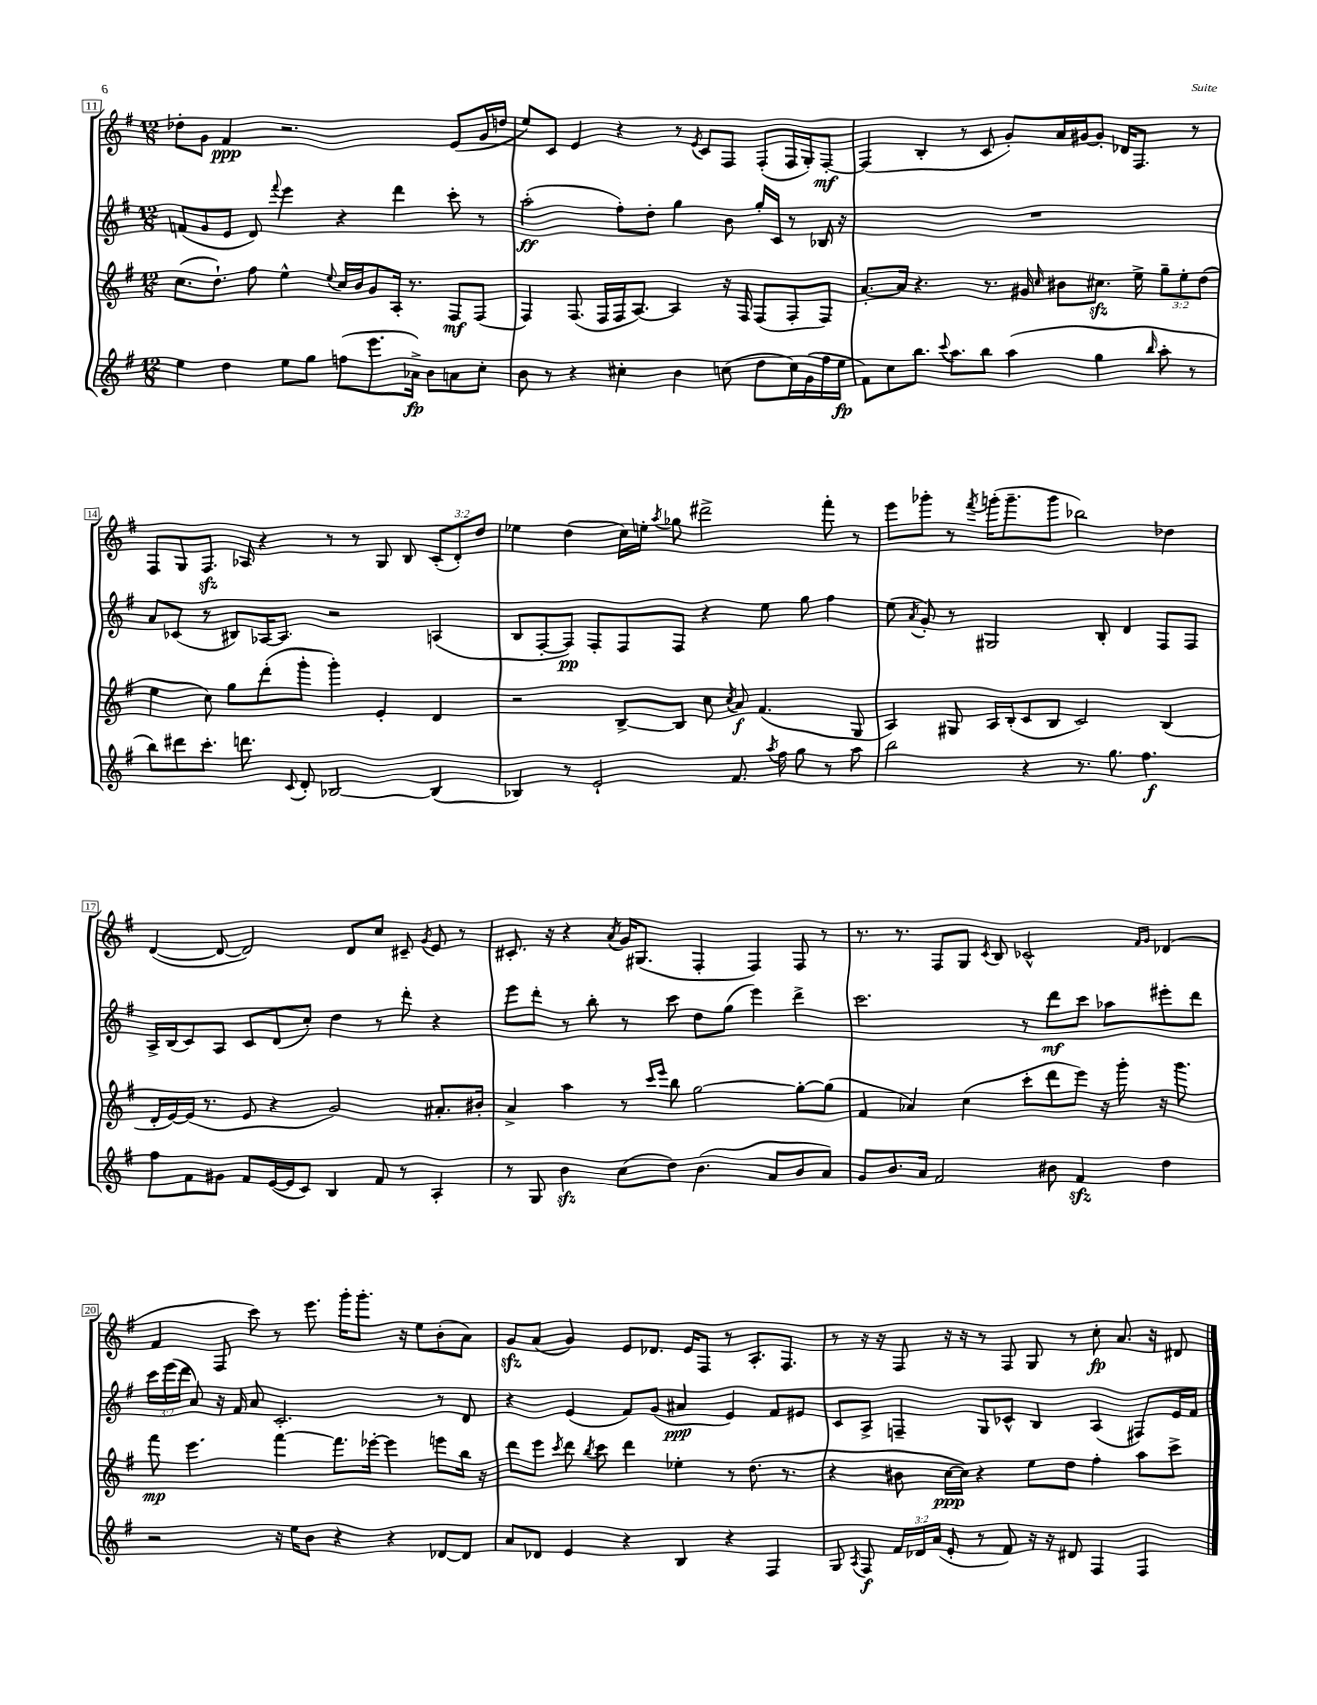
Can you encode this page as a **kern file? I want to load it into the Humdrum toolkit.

**kern	**dynam	**kern	**dynam	**kern	**dynam	**kern	**dynam
*part4	*part4	*part3	*part3	*part2	*part2	*part1	*part1
*staff4	*staff4	*staff3	*staff3	*staff2	*staff2	*staff1	*staff1
*clefG2	*	*clefG2	*	*clefG2	*	*clefG2	*
*k[f#]	*	*k[f#]	*	*k[f#]	*	*k[f#]	*
*M12/8	*	*M12/8	*	*M12/8	*	*M12/8	*
=11	=11	=11	=11	=11	=11	=11	=11
4ee\	.	(8.cc\L	.	(8fn/L	.	8dd-X'\L	.
.	.	.	.	8g/	.	8g\J	.
.	.	8.dd`\J)	.	.	.	.	.
4dd\	.	.	.	8e/J	.	4f#/	ppp
.	.	8ff#\	.	8d/)	.	.	.
.	.	.	.	8qqfff#/	.	.	.
8ee\L	.	4ee^^\	.	4eee\	.	2.r	.
8gg\J	.	.	.	.	.	.	.
.	.	8qqee/	.	.	.	.	.
(8ffn\L	.	16cc/LL	.	4r	.	.	.
.	.	16b/J	.	.	.	.	.
8.eee\	.	8g/	.	.	.	.	.
.	.	16A'/Jk	.	4ddd\	.	.	.
16a-X^\Jk)	fp	8.r	.	.	.	.	.
8b\L	.	.	.	.	.	.	.
8an\	.	8F#/L	mf	8ccc'\	.	(8e/L	.
8cc'\J	.	(8F#/J	.	8r	.	16g/L	.
.	.	.	.	.	.	16ddn/JJ	.
=12	=12	=12	=12	=12	=12	=12	=12
8b\	.	4F#/)	.	(2aa'\	ff	8ee/L)	.
8r	.	.	.	.	.	8c/J	.
4r	.	(8.F#/	.	.	.	4e/	.
.	.	16F#/LL	.	.	.	.	.
4cc#X'\	.	16F#/J	.	8ff#'\L)	.	4r	.
.	.	[8.A/J)	.	.	.	.	.
.	.	.	.	8dd'\J	.	.	.
4b\	.	4A/]	.	4gg\	.	8r	.
.	.	.	.	.	.	8qe/	.
.	.	.	.	.	.	8c/L	.
(8ccn\	.	16r	.	8b\	.	8F#/J	.
.	.	16F#/	.	.	.	.	.
8dd\L	.	(8F#/L	.	16gg'/LL	.	(8F#'/L	.
.	.	.	.	16c/JJ	.	.	.
16cc\L)	.	8F#'/	.	8r	.	16F#/L	.
(16g\	.	.	.	.	.	16G'/J)	.
16ff#\	.	8F#/J)	.	16B-X/	.	[8F#'/J	mf
16ee\JJ	fp	.	.	16r	.	.	.
=13	=13	=13	=13	=13	=13	=13	=13
8f#\L)	.	[8.a'/L	.	1.r	.	(4F#/]	.
8cc\	.	.	.	.	.	.	.
.	.	16a/Jk]	.	.	.	.	.
8.bb\J	.	4.r	.	.	.	4B'/	.
8qqccc/	.	.	.	.	.	.	.
8.aa\L	.	.	.	.	.	.	.
.	.	.	.	.	.	8r	.
8bb\J	.	8.r	.	.	.	8c/	.
(4aa\	.	.	.	.	.	8g'/L)	.
.	.	16g#X/	.	.	.	.	.
.	.	16qqcc/	.	.	.	.	.
.	.	8b#X\L	.	.	.	16a/L	.
.	.	.	.	.	.	[16g#X/J	.
4gg\	.	8.cc#Xzz\J	.	.	.	8g#'/J]	.
.	.	.	.	.	.	16d-X/KL	.
.	.	16ee^\	.	.	.	8.F#/J	.
16qqbb/	.	.	.	.	.	.	.
8aa'\	.	12gg~\L	.	.	.	.	.
.	.	12ee'\	.	.	.	.	.
8r	.	.	.	.	.	8r	.
.	.	(12dd\J	.	.	.	.	.
!!LO:LB:g=z
=14	=14	=14	=14	=14	=14	=14	=14
8bb\L)	.	4ee\	.	8a/L	.	8F#/L	.
8ddd#X\	.	.	.	(8c-X/J	.	8G/	.
8.ccc'\J	.	8cc\)	.	8r	.	8.F#zz/J	.
.	.	8gg\L	.	8B#X/L)	.	.	.
8.dddn\	.	.	.	.	.	16A-X/	.
.	.	(8ddd'\	.	[16A-X/K	.	4r	.
.	.	.	.	8.A-/J]	.	.	.
8qqc/	.	.	.	.	.	.	.
8d'/	.	8ggg'\J	.	.	.	.	.
[2B-X/	.	4ggg'\)	.	2r	.	8r	.
.	.	.	.	.	.	8r	.
.	.	4e'/	.	.	.	8G/	.
.	.	.	.	.	.	8B/	.
(4B-/]	.	4d/	.	(4An/	.	(12c'/L	.
.	.	.	.	.	.	12d'/)	.
.	.	.	.	.	.	12dd/J	.
=15	=15	=15	=15	=15	=15	=15	=15
4B-X/)	.	2r	.	8B/L	.	4ee-X\	.
.	.	.	.	[8F#'/	.	.	.
8r	.	.	.	8F#/J])	pp	(4dd\	.
2e`/	.	.	.	8F#'/L	.	.	.
.	.	[8B^/L	.	8F#/	.	16cc\LL)	.
.	.	.	.	.	.	16een'\JJ	.
.	.	.	.	.	.	8qaa/	.
.	.	8B/J]	.	8F#/J	.	8gg-X\	.
.	.	8cc\	.	4r	.	2ddd#X^\	.
.	.	8qcc/	.	.	.	.	.
8.f#/	.	8a/	f	.	.	.	.
.	.	(4.f#/	.	8ee\	.	.	.
8qaa/	.	.	.	.	.	.	.
16ff#\	.	.	.	.	.	.	.
8gg\	.	.	.	8gg\	.	.	.
8r	.	.	.	4ff#\	.	8fff#'\	.
8aa\	.	8G/	.	.	.	8r	.
=16	=16	=16	=16	=16	=16	=16	=16
2bb\	.	4A/)	.	(8ee\	.	8eee\L	.
.	.	.	.	8qa/	.	.	.
.	.	.	.	8g'/)	.	8ggg-X'\J	.
.	.	8G#X/	.	8r	.	8r	.
.	.	.	.	.	.	8qfff#/	.
.	.	16A/LL	.	2G#X/	.	(16gggn'\KL	.
.	.	(16B'/J	.	.	.	8.ggg~\	.
4r	.	8c/	.	.	.	.	.
.	.	8B/J	.	.	.	8ggg\J	.
8.r	.	2c/)	.	.	.	2bb-X\)	.
.	.	.	.	8B'/	.	.	.
8.gg\	.	.	.	.	.	.	.
.	.	.	.	4d/	.	.	.
4.ff#\	f	.	.	.	.	.	.
.	.	(4B/	.	8F#/L	.	4dd-X\	.
.	.	.	.	8F#/J	.	.	.
!!LO:LB:g=z
=17	=17	=17	=17	=17	=17	=17	=17
8ff#\L	.	16d'/LL	.	16A^/LL	.	([4d/	.
.	.	[16e/)	.	(16B/J	.	.	.
8f#\	.	(16e/JJ]	.	8c/)	.	.	.
.	.	8.r	.	.	.	.	.
8g#X\J	.	.	.	8A/J	.	8d/_	.
8f#/L	.	8e/	.	8c/L	.	2d/])	.
([16e/L	.	4r	.	(8d/	.	.	.
16e/J]	.	.	.	.	.	.	.
8c/J)	.	.	.	8cc'/J)	.	.	.
4B/	.	2g/)	.	4dd\	.	.	.
.	.	.	.	.	.	8d/L	.
8f#/	.	.	.	8r	.	8cc/J	.
8r	.	.	.	8ddd'\	.	8c#X~/	.
.	.	.	.	.	.	8qg/	.
4A'/	.	8.a#X'/L	.	4r	.	8e/	.
.	.	.	.	.	.	8r	.
.	.	16b#X'/Jk	.	.	.	.	.
=18	=18	=18	=18	=18	=18	=18	=18
8r	.	4a^/	.	8eee\L	.	8.c#X'/	.
8G/	.	.	.	8ddd'\J	.	.	.
.	.	.	.	.	.	16r	.
4bzz\	.	4aa\	.	8r	.	4r	.
.	.	.	.	8bb'\	.	.	.
.	.	.	.	.	.	8qa/	.
(8cc\L	.	8r	.	8r	.	16g/KL	.
.	.	.	.	.	.	(8.G#X/J	.
.	.	16qqccc/LL	.	.	.	.	.
.	.	16qqeee/JJ	.	.	.	.	.
8dd\J)	.	8bb\	.	8ccc\	.	.	.
(4.b\	.	[2gg\	.	8dd\L	.	4F#'/	.
.	.	.	.	(8gg\J	.	.	.
.	.	.	.	4eee\)	.	4F#/)	.
8a/L	.	.	.	.	.	.	.
8b/	.	8gg'\L_	.	4ddd^\	.	8F#/	.
8a/J)	.	(8gg\J]	.	.	.	8r	.
=19	=19	=19	=19	=19	=19	=19	=19
8g/L	.	4f#/	.	2.ccc\	.	8.r	.
8.b/	.	.	.	.	.	.	.
.	.	.	.	.	.	8.r	.
.	.	4a-X/)	.	.	.	.	.
16a/Jk	.	.	.	.	.	.	.
2f#/	.	.	.	.	.	8F#/L	.
.	.	(4cc\	.	.	.	8G/J	.
.	.	.	.	.	.	8qc/	.
.	.	.	.	.	.	8B/	.
.	.	8ccc'\L	.	8r	.	2c-X^^/	.
8b#X\	.	8ddd\	.	8ddd\L	mf	.	.
4f#zz/	.	8eee\J)	.	8ccc\J	.	.	.
.	.	16r	.	8aa-X\L	.	.	.
.	.	16ggg'\	.	.	.	.	.
.	.	.	.	.	.	16qqf#/LL	.
.	.	.	.	.	.	16qqg/JJ	.
4dd\	.	16r	.	8eee#X'\	.	(4d-X/	.
.	.	8.ggg\	.	.	.	.	.
.	.	.	.	8ddd\J	.	.	.
!!LO:LB:g=z
=20	=20	=20	=20	=20	=20	=20	=20
2r	.	8fff#\	mp	24ccc\LL	.	4f#/	.
.	.	.	.	(24eee\	.	.	.
.	.	.	.	24ddd\JJ	.	.	.
.	.	4.eee\	.	8a/)	.	.	.
.	.	.	.	16r	.	8F#/	.
.	.	.	.	16f#/	.	.	.
.	.	.	.	8a/	.	8ccc\)	.
16r	.	[4fff#\	.	2.c'/	.	8r	.
16ee\KL	.	.	.	.	.	.	.
8b\J	.	.	.	.	.	8.eee\	.
4r	.	8.fff#\L]	.	.	.	.	.
.	.	.	.	.	.	16ggg'\KL	.
.	.	.	.	.	.	8.ggg'\J	.
.	.	[16eee-X'\Jk	.	.	.	.	.
4r	.	4eee-\]	.	.	.	.	.
.	.	.	.	.	.	16r	.
.	.	.	.	.	.	8ee\L	.
[8d-X/L	.	8eeen\L	.	8r	.	(8b'\	.
8d-/J]	.	16bb\Jk	.	8d/	.	8a\J)	.
.	.	16r	.	.	.	.	.
=21	=21	=21	=21	=21	=21	=21	=21
8a/L	.	8ddd\L	.	4r	.	8gzz/L	.
8d-X/J	.	8eee\J	.	.	.	(8a/J	.
.	.	8qccc/	.	.	.	.	.
4e/	.	8ddd\	.	(4e/	.	4g/)	.
.	.	8qbb/	.	.	.	.	.
.	.	8ccc\	.	.	.	.	.
4r	.	4ddd\	.	8f#/L)	.	8e/L	.
.	.	.	.	(8g/J	.	8.d-X/J	.
4B/	.	4ee-X'\	.	4a#X/	ppp	.	.
.	.	.	.	.	.	16e/KL	.
.	.	.	.	.	.	8F#/J	.
4r	.	8r	.	4e/)	.	8r	.
.	.	(8.dd\	.	.	.	8.A'/L	.
4F#/	.	.	.	8f#/L	.	.	.
.	.	8.r	.	.	.	8.F#/J	.
.	.	.	.	8e#X/J	.	.	.
=22	=22	=22	=22	=22	=22	=22	=22
8G/	.	4r	.	8c/L	.	8r	.
8qA/	.	.	.	.	.	.	.
8F#/	f	.	.	8A^/J	.	16r	.
.	.	.	.	.	.	16r	.
24f#/LL	.	8b#X\	.	4Fn~/	.	8F#/	.
24d-X/	.	.	.	.	.	.	.
(24a/JJ	.	.	.	.	.	.	.
8e'/	.	[16cc\LL	ppp	.	.	16r	.
.	.	16cc\JJ])	.	.	.	16r	.
8r	.	4r	.	8G/L	.	8r	.
8f#/)	.	.	.	8c-X^^/J	.	8F#/	.
16r	.	8ee\L	.	4B/	.	8G/	.
16r	.	.	.	.	.	.	.
8d#X/	.	8dd\J	.	.	.	8r	.
4F#/	.	4ff#'\	.	(4A/	.	8cc'\	fp
.	.	.	.	.	.	8.a/	.
4F#/	.	8aa\L	.	8F#X/L)	.	.	.
.	.	.	.	.	.	16r	.
.	.	8ccc^\J	.	16e/L	.	8d#X/	.
.	.	.	.	16f#/JJ	.	.	.
==	==	==	==	==	==	==	==
*-	*-	*-	*-	*-	*-	*-	*-
